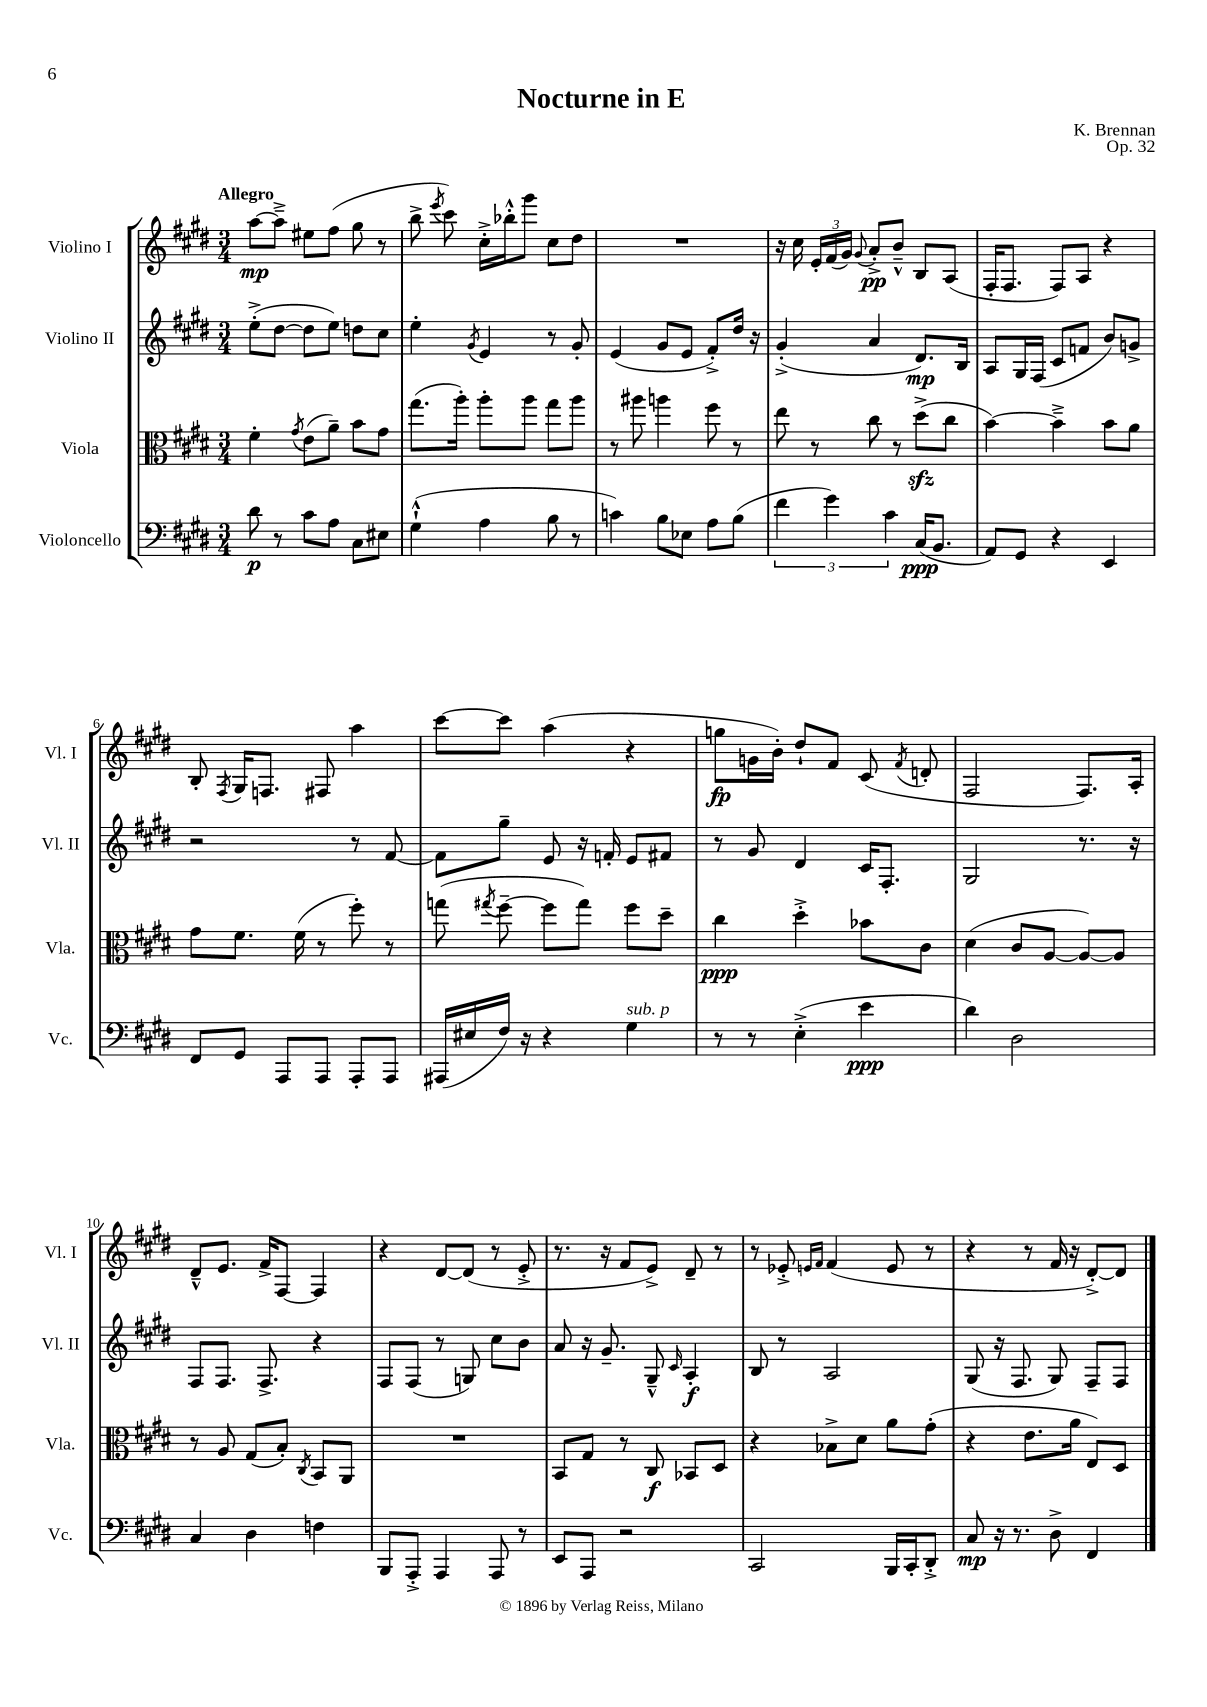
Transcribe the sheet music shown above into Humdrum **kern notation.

**kern	**kern	**kern	**kern
*staff4	*staff3	*staff2	*staff1
*clefF4	*clefC3	*clefG2	*clefG2
*k[f#c#g#d#]	*k[f#c#g#d#]	*k[f#c#g#d#]	*k[f#c#g#d#]
*M3/4	*M3/4	*M3/4	*M3/4
8d#	4f#'	(8ee'^	[8aa
8r	.	[8dd#	8aa~^]
.	8qg#	.	.
8c#	(8e	8dd#]	8ee#
8A	8a~)	8ee)	(8ff#
8C#	8b	8dd	8gg#
8E#	8g#	8cc#	8r
=	=	=	=
(4G#`^^	(8.gg#	4ee'	8bb^
.	.	.	8qeee
.	.	.	8ccc#)
.	16aa')	.	.
.	.	8qg#	.
4A	8aa'	4e	16cc#'^
.	.	.	16bb-'^^
.	8aa	.	8ggg#
8B	8gg#	8r	8cc#
8r	8aa	8g#'	8dd#
=	=	=	=
4c)	8r	(4e	2.r
.	8aa#	.	.
8B	4aa	8g#	.
8E-	.	8e	.
8A	8ff#	8f#'^)	.
(8B	8r	16dd#	.
.	.	16r	.
=	=	=	=
6f#	8ee	(4g#'^	16r
.	.	.	16cc#
.	8r	.	24e'
6g#)	.	.	(24f#
.	.	.	24g#)
.	.	.	8qqg#
.	8cc#	4a	8a'^
6c#	.	.	.
.	8r	.	8b~^^
(16C#	(8dd#^	8.d#)	8B
8.BB	.	.	.
.	8cc#	.	(8A
.	.	16B	.
=	=	=	=
8AA)	[4b)	8A	16F#'
.	.	.	8.F#
8GG#	.	16G#	.
.	.	(16F#	.
4r	4b~^]	8c#	8F#)
.	.	8f	8A
4EE	8b	8b)	4r
.	8a	8g^	.
=	=	=	=
8FF#	8g#	2r	8B'
.	.	.	8qF#
8GG#	8.f#	.	16G#
.	.	.	8.F
8AAA	.	.	.
.	(16f#	.	.
8AAA	8r	.	8F#
8AAA'	8ff#')	8r	4aa
8AAA	8r	[8f#	.
=	=	=	=
(16AAA#	(8gg	8f#]	[8ccc#
16E#	.	.	.
.	8qgg#	.	.
16F#)	[8ff#~	8gg#~	8ccc#]
16r	.	.	.
4r	8ff#]	8e	(4aa
.	8gg#)	16r	.
.	.	16f'	.
4G#	8ff#	8e	4r
.	8dd#~	8f#	.
=	=	=	=
8r	4cc#	8r	8gg
8r	.	8g#	16g
.	.	.	16b')
(4E'^	4dd#'^	4d#	8dd#`
.	.	.	8f#
4e	8b-	16c#	(8c#
.	.	8.F#'	.
.	.	.	8qf#
.	8c#	.	8d'
=	=	=	=
4d#)	(4d#	2G#	2F#
2D#	8c#	.	.
.	[8A	.	.
.	8A_)	8.r	8.F#)
.	8A]	.	.
.	.	16r	16A'
=	=	=	=
4C#	8r	8F#	8d#~^^
.	8A	8.F#	8.e
4D#	(8G#	.	.
.	.	8.F#^	16f#^
.	8B')	.	[8F#
.	8qC#	.	.
4F	8BB	4r	4F#]
.	8AA	.	.
=	=	=	=
8BBB	2.r	8F#	4r
8AAA'^	.	(8F#	.
4AAA	.	8r	[8d#
.	.	8G)	(8d#]
8AAA	.	8cc#	8r
8r	.	8b	8e'^
=	=	=	=
8EE	8BB	8a	8.r
8AAA	8G#	16r	.
.	.	8.g#~	16r
2r	8r	.	8f#
.	8C#	8G#~^^	8e^)
.	.	16qqc#	.
.	8BB-	4A'	8d#~
.	8D#	.	8r
=	=	=	=
2CC#	4r	8B	8r
.	.	8r	8e-'^
.	.	.	16qqe
.	.	.	16qqf#
.	8B-^	2A	(4f#
.	8d#	.	.
16BBB	8a	.	8e
16CC#'	.	.	.
8DD#'^	(8g#'	.	8r
=	=	=	=
8C#	4r	(8G#	4r
16r	.	16r	.
8.r	.	8.F#	.
.	8.e	.	8r
8D#^	.	8G#)	16f#
.	16a	.	16r
4FF#	8E)	8F#~	[8d#'^)
.	8D#	8F#	8d#]
==	==	==	==
*-	*-	*-	*-
